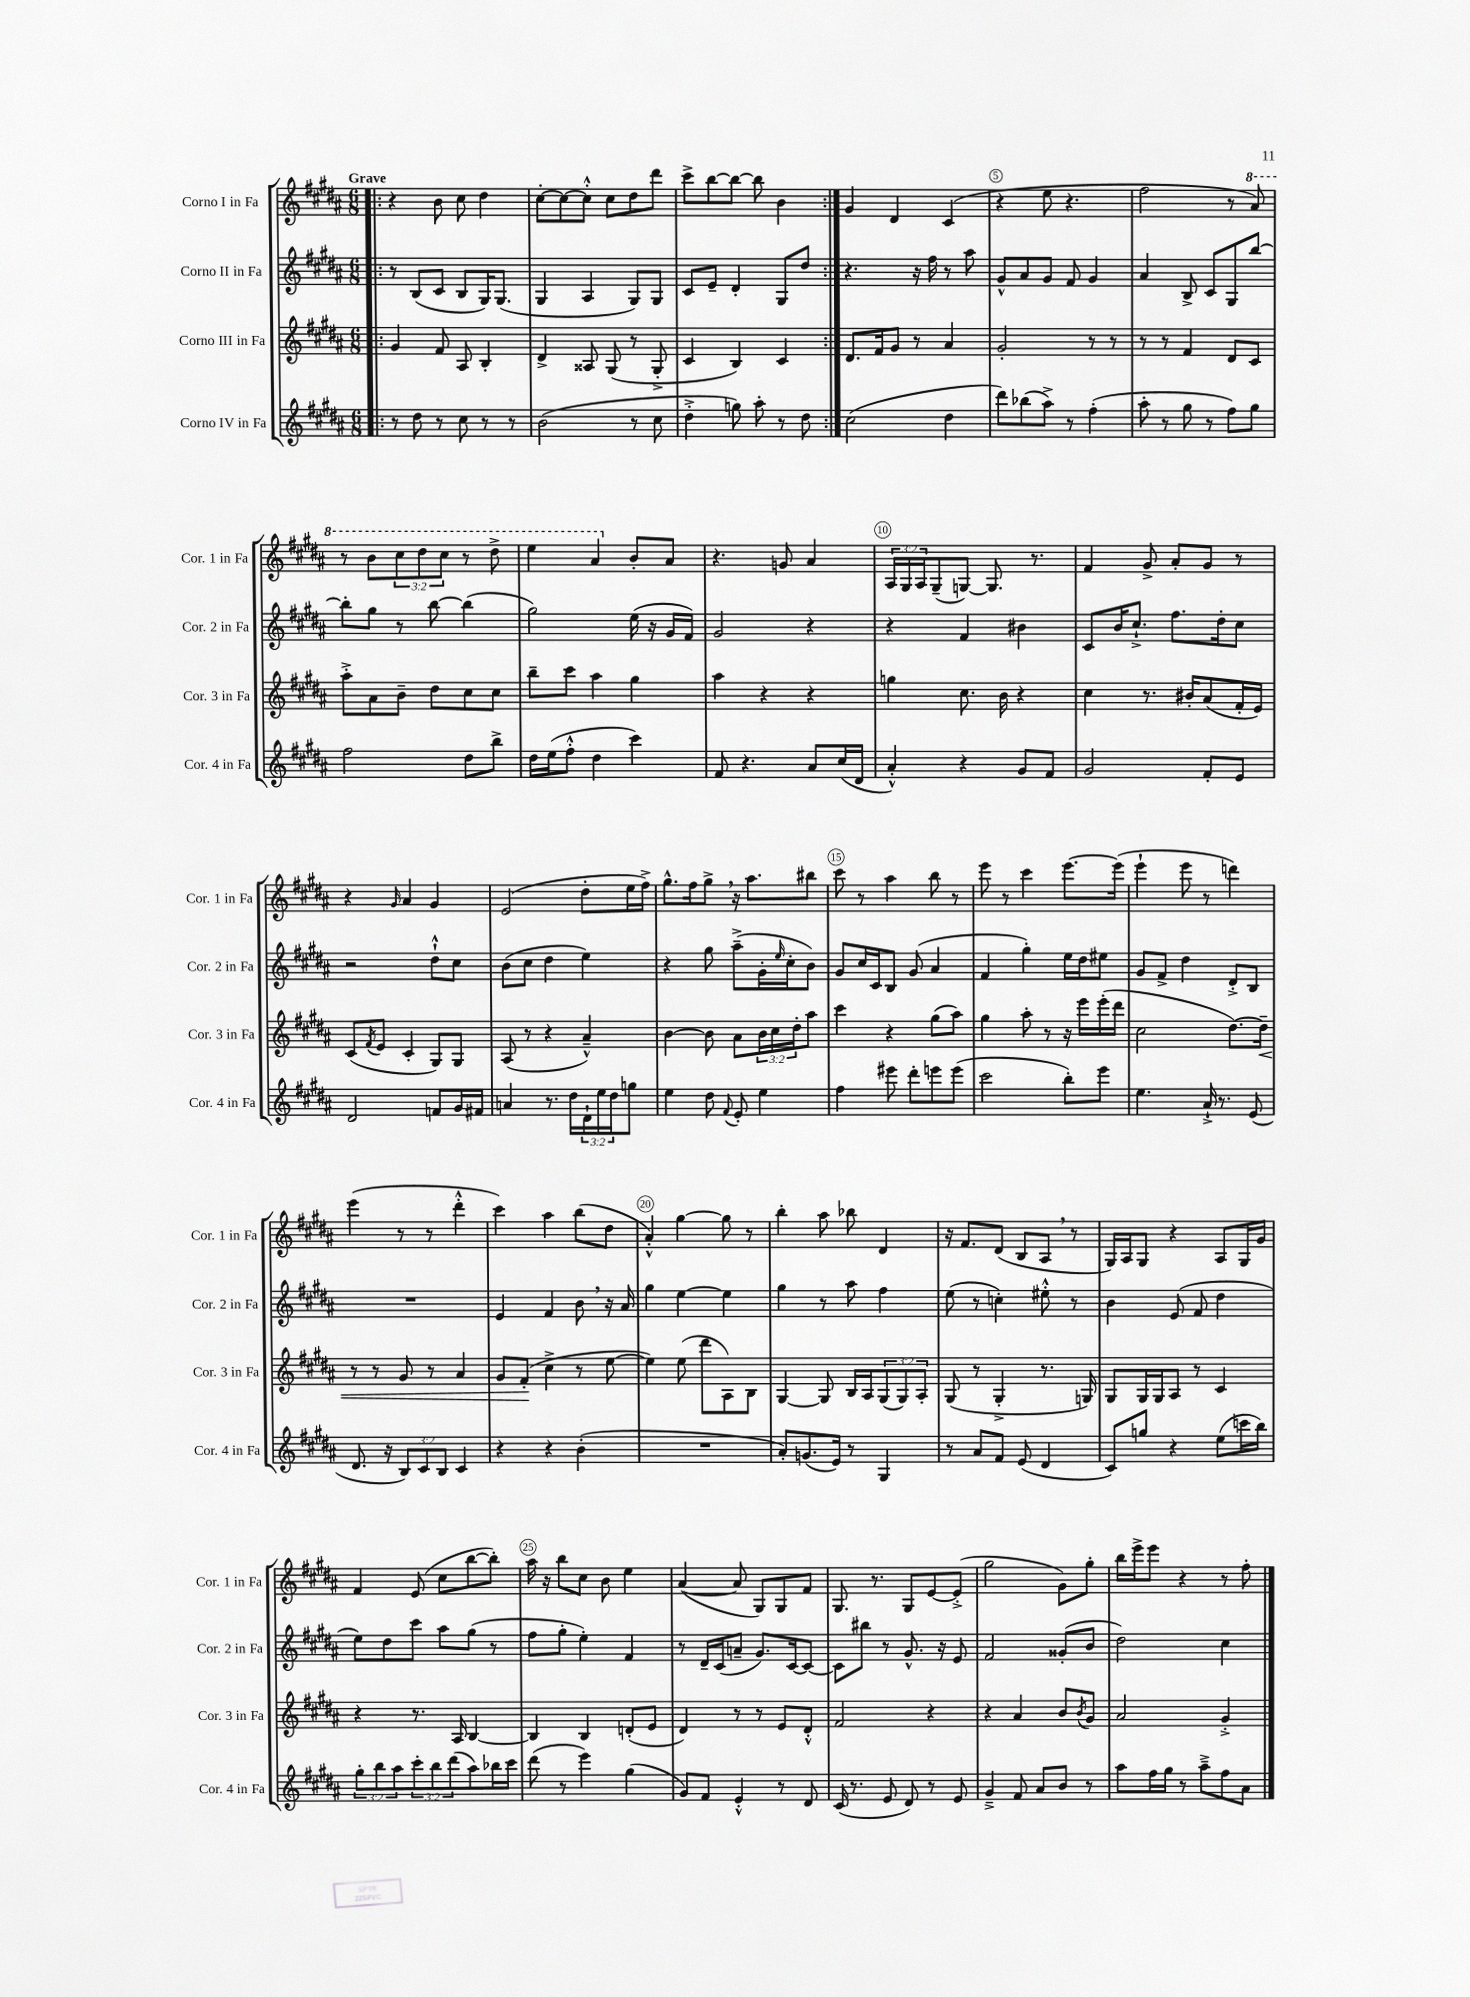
<<
\new StaffGroup <<
\new Staff = "s0" \with { instrumentName = "Corno I in Fa" shortInstrumentName = "Cor. 1 in Fa" } {
    \clef treble \key b \major \numericTimeSignature \time 6/8 \override Staff.TupletNumber.text = #tuplet-number::calc-fraction-text \tempo "Grave"
    \repeat volta 2 { \bar ".|:" r4 b'8 cis''8 dis''4 |
    cis''8~-. cis''8~ cis''8-.-^ cis''8 dis''8 dis'''8 |
    cis'''8-> b''8~ b''8~ b''8 b'4 | }
    gis'4 dis'4 cis'4( |
    r4 e''8 r4. |
    fis''2 r8 \ottava #1 ais''8) |
    r8 b''8 \tuplet 3/2 { cis'''8 dis'''8 cis'''8 } r8 dis'''8-> |
    e'''4 ais''4 \ottava #0 b'8-. ais'8 |
    r4. g'8 ais'4 |
    \tuplet 3/2 { ais16 gis16 ais16 } gis8--( g8~) g8. r8. |
    fis'4 gis'8-> ais'8-. gis'8 r8 |
    r4 \grace { gis'16 } ais'4 gis'4 |
    e'2( dis''8-. e''16 fis''16->) |
    gis''8.-^ fis''16 gis''8-> \breathe r16 ais''8. bis''8 |
    cis'''8 r8 ais''4 b''8 r8 |
    e'''8 r8 cis'''4 e'''8.~ e'''16( |
    e'''4-! e'''8 r8 d'''4) |
    e'''4( r8 r8 dis'''4-.-^ |
    cis'''4) ais''4 b''8( dis''8 |
    ais'4-.-^) gis''4~ gis''8 r8 |
    b''4-. ais''8 bes''8 dis'4 |
    r16 fis'8. dis'8( b8 ais8 \breathe r8 |
    gis16) ais16 gis8 r4 ais8 gis16 gis'16 |
    fis'4 e'8( cis''8 b''8~ b''8-.) |
    ais''16 r16 b''8 cis''8 b'8 e''4 |
    ais'4~( ais'8 gis8) gis8 fis'8 |
    gis8. r8. gis8 e'8~ e'8-.->( |
    gis''2 gis'8) gis''8-. |
    b''16 e'''16-> e'''8 r4 r8 fis''8-. \bar "|." |
}
\new Staff = "s1" \with { instrumentName = "Corno II in Fa" shortInstrumentName = "Cor. 2 in Fa" } {
    \clef treble \key b \major \numericTimeSignature \time 6/8
    \repeat volta 2 { \bar ".|:" r8 b8( cis'8 b8 gis16) gis8.( |
    gis4 ais4 gis8) gis8 |
    cis'8 e'8-- dis'4-. gis8 dis''8 | }
    r4. r16 fis''16 r8 ais''8 |
    gis'8-^ ais'8 gis'8 fis'8 gis'4 |
    ais'4 b8-> cis'8 gis8 b''8~ |
    b''8-. gis''8 r8 b''8~ b''4( |
    gis''2) e''16( r16 gis'16 fis'16) |
    gis'2 r4 |
    r4 fis'4 bis'4 |
    cis'8 b'16 cis''8.-!-> fis''8. dis''16-. cis''8 |
    r2 dis''8-!-^ cis''8 |
    b'8( cis''8 dis''4 e''4) |
    r4 gis''8 ais''8--->( gis'16-. \grace { e''16 } cis''16-. b'8) |
    gis'8 cis''16 cis'16 b8 gis'8( ais'4 |
    fis'4 gis''4-.) e''16 dis''16 eis''8 |
    gis'8 fis'8-> dis''4 dis'8-.-> b8 |
    R2. |
    e'4 fis'4 b'8 \breathe r16 ais'16 |
    gis''4 e''4~ e''4 |
    gis''4 r8 ais''8 fis''4 |
    e''8( r8 c''4-.) eis''8-.-^ r8 |
    b'4 e'8( fis'8 dis''4 |
    e''8) dis''8 cis'''8 ais''8 gis''8( r8 |
    fis''8 gis''8-. e''4-.) fis'4 |
    r8 dis'16-- cis'16( a'8-- gis'8.) cis'16~ cis'8~ |
    cis'8 bis''8 r8 gis'8.-^ r16 e'8 |
    fis'2 gisis'8-.( b'8 |
    dis''2) cis''4 \bar "|." |
}
\new Staff = "s2" \with { instrumentName = "Corno III in Fa" shortInstrumentName = "Cor. 3 in Fa" } {
    \clef treble \key b \major \numericTimeSignature \time 6/8 \override Staff.TupletNumber.text = #tuplet-number::calc-fraction-text
    \repeat volta 2 { \bar ".|:" gis'4 fis'8 ais8 b4-. |
    dis'4-> aisis8 gis8( r8 gis8-.-> |
    cis'4 b4) cis'4 | }
    dis'8. fis'16 gis'8 r8 ais'4 |
    gis'2-. r8 r8 |
    r8 r8 fis'4 dis'8 cis'8 |
    ais''8-.-> ais'8 b'8-- dis''8 cis''8 cis''8 |
    b''8-- cis'''8 ais''4 gis''4 |
    ais''4 r4 r4 |
    g''4 cis''8. b'16 r4 |
    cis''4 r8. bis'16-. ais'8( fis'16-. e'16) |
    cis'8( \acciaccatura { fis'8 } e'8 cis'4-. gis8) gis8 |
    ais8( r8 r4 ais'4---^) |
    b'4~ b'8 ais'8 \tuplet 3/2 { b'16 cis''16 dis''16-. } ais''8 |
    cis'''4 r4 gis''8( ais''8) |
    gis''4 ais''8-. r8 r16 e'''16 e'''16-.( dis'''16 |
    cis''2 dis''8.~) dis''16--\< |
    r8 r8 gis'8 r8 ais'4 |
    gis'8 fis'8-.\!( cis''4-> r8 e''8~ |
    e''4) e''8( dis'''8 ais8) b8 |
    gis4~ gis8 b16 ais16 \tuplet 3/2 { gis8( gis8) ais8-. } |
    gis8( r8 gis4-.-> r8. g16) |
    gis8 gis16 gis16 ais8 r8 cis'4 |
    r4 r8. ais16 b4~ |
    b4 b4 d'8-.( e'8 |
    dis'4) r8 r8 e'8 dis'8-.-^ |
    fis'2 r4 |
    r4 ais'4 b'8 \acciaccatura { b'8 } gis'8 |
    ais'2 gis'4-.-> \bar "|." |
}
\new Staff = "s3" \with { instrumentName = "Corno IV in Fa" shortInstrumentName = "Cor. 4 in Fa" } {
    \clef treble \key b \major \numericTimeSignature \time 6/8 \override Staff.TupletNumber.text = #tuplet-number::calc-fraction-text
    \repeat volta 2 { \bar ".|:" r8 dis''8 r8 cis''8 r8 r8 |
    b'2( r8 cis''8 |
    dis''4-.-> g''8) ais''8-. r8 dis''8 | }
    cis''2( dis''4 |
    dis'''8) bes''8( ais''8->) r8 fis''4-.( |
    ais''8-. r8 gis''8 r8 fis''8) gis''8 |
    fis''2 dis''8 b''8-> |
    dis''16 e''16( fis''8-.-^ dis''4 cis'''4) |
    fis'8 r4. ais'8 cis''16( dis'16 |
    ais'4-.-^) r4 gis'8 fis'8 |
    gis'2 fis'8-. e'8 |
    dis'2 f'8 gis'16 fis'16 |
    a'4 r8. dis''16 \tuplet 3/2 { dis'16-! e''16 dis''16 } g''8 |
    e''4 dis''8 \appoggiatura { fis'8 } e'8-. e''4 |
    fis''4 eis'''8 dis'''8-. e'''8 e'''8( |
    cis'''2 b''8-.) e'''8 |
    e''4. ais'16-!-> r8. e'8( |
    dis'8. r16 \tuplet 3/2 { b8) cis'8 b8 } cis'4 |
    r4 r4 b'4-.( |
    R2. |
    ais'8-.) g'8.( e'16) r8 gis4 |
    r8 ais'8 fis'8 e'8( dis'4 |
    cis'8) g''8 r4 e''8( c'''16 b''16) |
    \tuplet 3/2 { gis''8-. b''8 ais''8 } \tuplet 3/2 { cis'''8-. b''8 dis'''8( } ais''8) bes''16 cis'''16 |
    dis'''8( r8 e'''4) gis''4( |
    gis'8) fis'8 e'4-.-^ r8 dis'8 |
    cis'16( r8. e'8 dis'8) r8 e'8 |
    gis'4---> fis'8 ais'8 b'8 r8 |
    ais''8 fis''16 gis''16 r8 ais''8---> fis''8 ais'8 \bar "|." |
}
>>
>>
\layout { \context { \Score \override BarNumber.break-visibility = ##(#f #t #t) barNumberVisibility = #(every-nth-bar-number-visible 5) \override BarNumber.stencil = #(make-stencil-circler 0.1 0.3 ly:text-interface::print) } }
